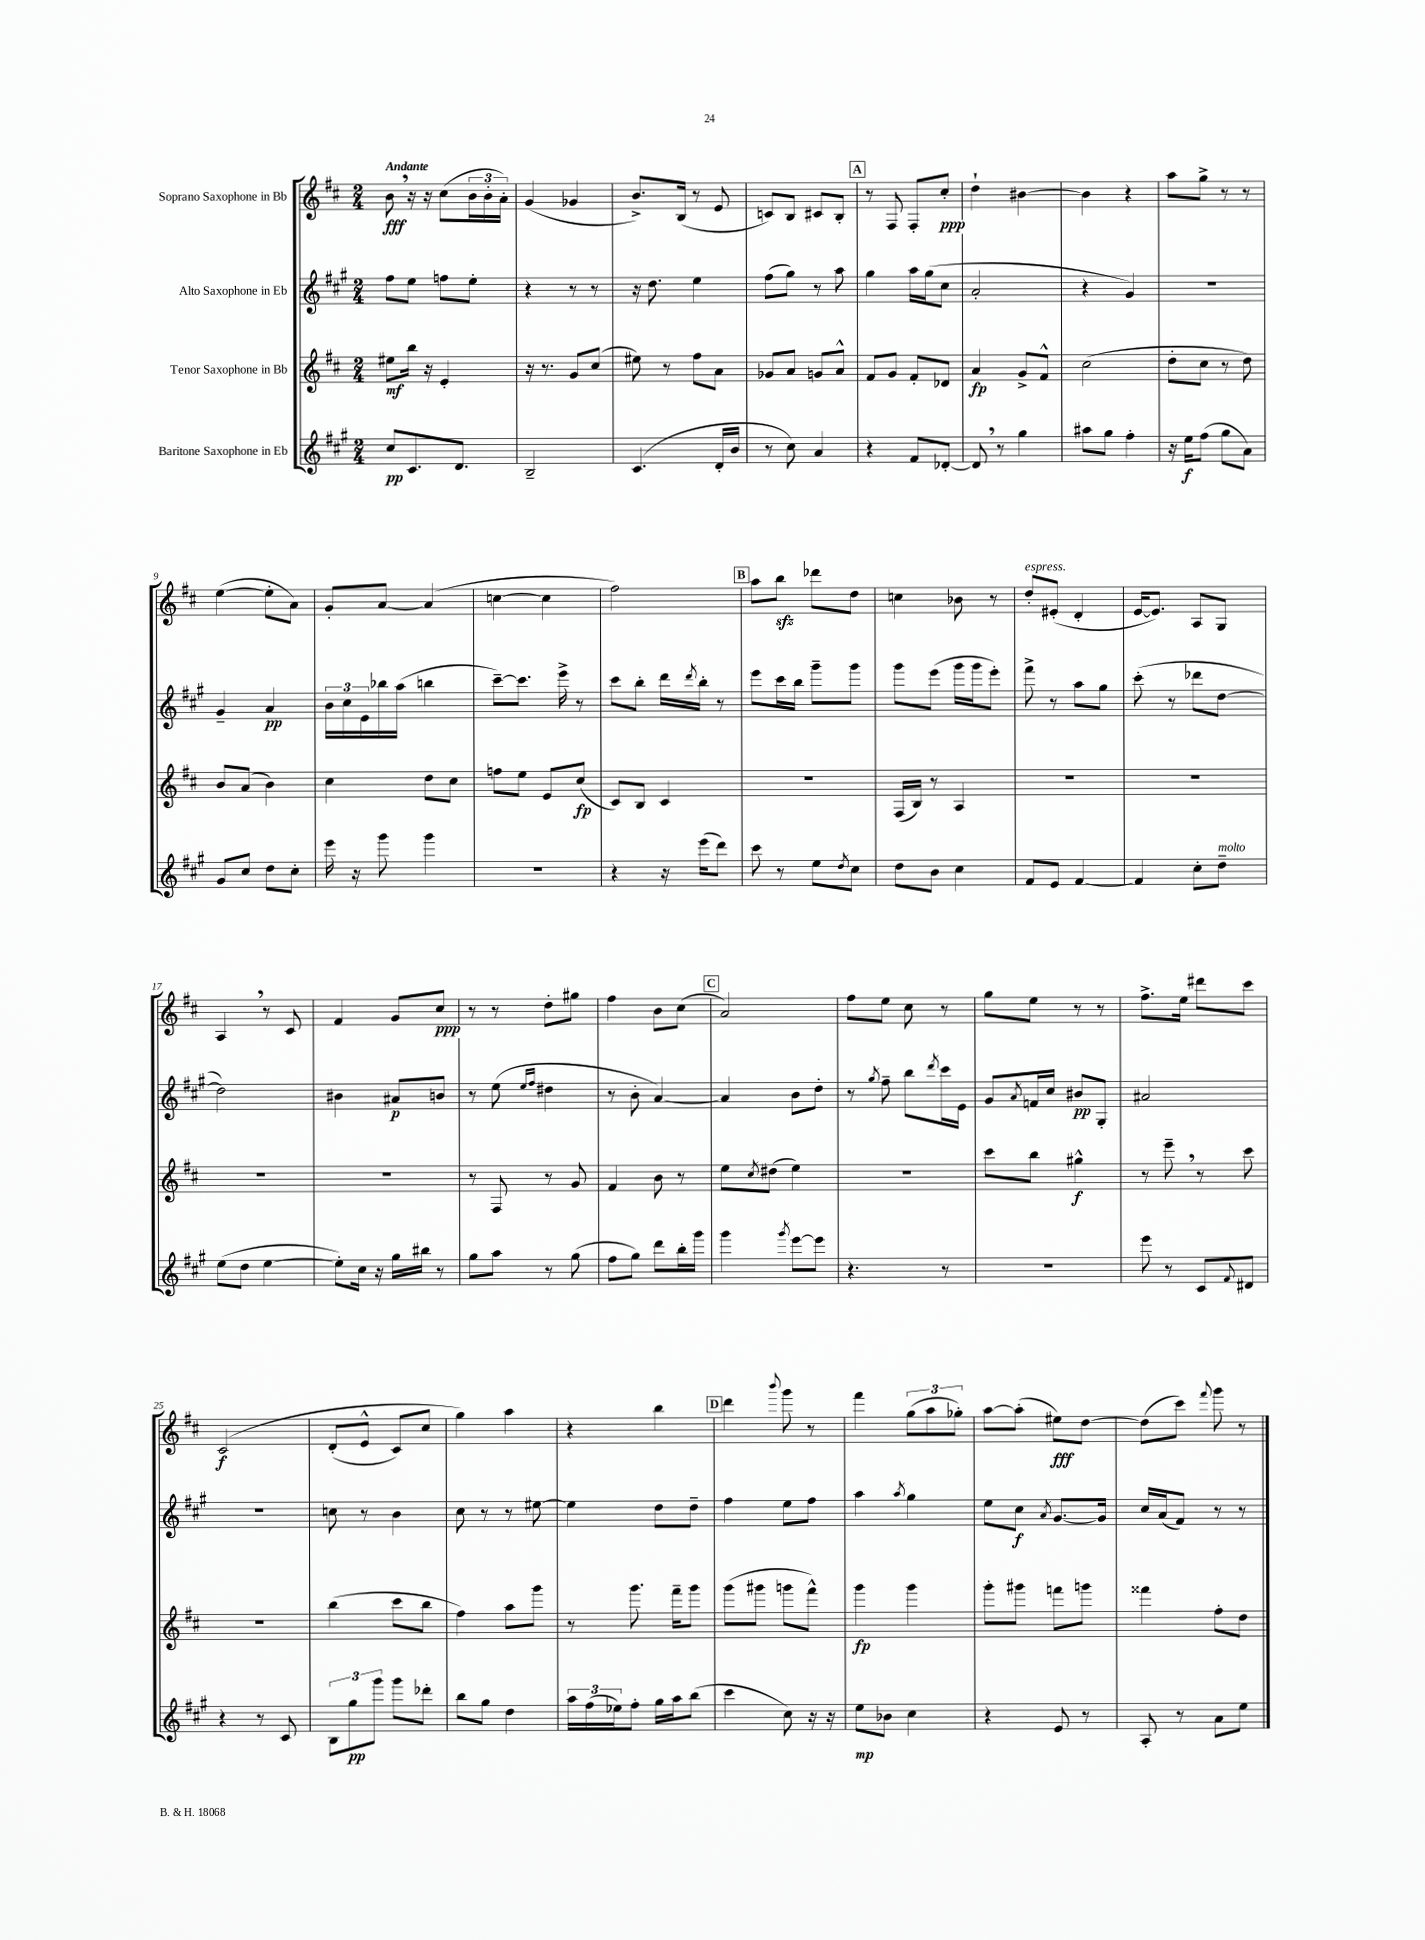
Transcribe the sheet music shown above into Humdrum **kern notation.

**kern	**kern	**kern	**kern
*staff4	*staff3	*staff2	*staff1
*clefG2	*clefG2	*clefG2	*clefG2
*k[f#c#g#]	*k[f#c#]	*k[f#c#g#]	*k[f#c#]
*M2/4	*M2/4	*M2/4	*M2/4
8cc#	8ee#	8ff#	8b
8.c#	16bb	8ee	16r
.	16r	.	16r
.	4e'	8ff	(8cc#
8.d	.	.	.
.	.	8ee'	24b
.	.	.	24b'
.	.	.	24a')
=	=	=	=
2B~	16r	4r	(4g
.	8.r	.	.
.	8g	8r	4g-
.	(8cc#	8r	.
=	=	=	=
(4.c#	8ee#)	16r	8.b^)
.	.	8.dd	.
.	8r	.	.
.	.	.	(16B
.	8ff#	4ee	8r
16d'	8a	.	8e
16b	.	.	.
=	=	=	=
8r	8g-	(8ff#	8c)
8cc#)	8a	8gg#)	8B
4a	8g	8r	8c#
.	8a^^	8aa	8B'
=	=	=	=
4r	8f#	4gg#	8r
.	8g	.	8F#
8f#	8f#'	16aa	8F#'
.	.	(16gg#	.
[8d-'	8d-	8cc#	8cc#'
=	=	=	=
8d-]	4a	2a'	4dd`
8r	.	.	.
4gg#	8g^	.	[4b#
.	8f#^^	.	.
=	=	=	=
8aa#	(2cc#	4r	4b#]
8gg#	.	.	.
4ff#'	.	4g#)	4r
=	=	=	=
16r	8dd'	2r	8aa
16ee	.	.	.
(8ff#	8cc#	.	8gg^
8gg#	8r	.	8r
8a)	8dd)	.	8r
=	=	=	=
8g#	8b	4g#~	([4ee
8cc#	(8a	.	.
8dd	4b)	4a	8ee']
8cc#'	.	.	8a)
=	=	=	=
16eee	4cc#	24b	8g'
.	.	24cc#	.
16r	.	.	.
.	.	24e	.
8ggg#	.	16bb-	[8a
.	.	(16aa	.
4ggg#	8dd	4bb	(4a]
.	8cc#	.	.
=	=	=	=
2r	8ff	[8ccc#~)	[4cc
.	8ee	8.ccc#]	.
.	8e	.	4cc]
.	.	16eee^	.
.	(8cc#	8r	.
=	=	=	=
4r	8c#)	8ccc#	2ff#)
.	8B	8bb'	.
16r	4c#	16ddd	.
.	.	8qddd	.
(16eee	.	16bb'	.
8ddd)	.	8r	.
=	=	=	=
8ccc#	2r	8eee	8aa
8r	.	16ccc#	8bb
.	.	16bb	.
8ee	.	8ggg#~	8ddd-
8qdd	.	.	.
8cc#	.	8ggg#	8dd
=	=	=	=
8dd	(16F#	8ggg#	4cc
.	16B)	.	.
8b	8r	(8eee	.
4cc#	4A	16ggg#	8b-
.	.	16ggg#	.
.	.	8eee')	8r
=	=	=	=
8f#	2r	8fff#^	8dd'
8e	.	8r	(8e#'
[4f#	.	8aa	4d'
.	.	8gg#	.
=	=	=	=
4f#]	2r	(8ccc#'	[16e
.	.	.	8.e])
.	.	8r	.
8cc#'	.	8ddd-	8A
8dd~	.	[8dd	8G
=	=	=	=
(8ee	2r	2dd])	4A
8dd	.	.	.
[4ee	.	.	8r
.	.	.	8c#
=	=	=	=
8ee'])	2r	4b#	4f#
16cc#	.	.	.
16r	.	.	.
16gg#	.	8a#	8g
16bb#	.	.	.
8r	.	8b	8cc#
=	=	=	=
8gg#	8r	8r	8r
8aa	8F#	(8ee	8r
.	.	16qqee	.
.	.	16qqff#	.
8r	8r	4dd#	8dd'
(8gg#	8g	.	8gg#
=	=	=	=
8ff#	4f#	8r	4ff#
8gg#)	.	8b'	.
8ddd	8b	[4a)	8b
16bb'	8r	.	(8cc#
16ggg#	.	.	.
=	=	=	=
4ggg#	8ee	4a]	2a)
.	8qcc#	.	.
.	(8dd#	.	.
8qggg#	.	.	.
[8eee	4ee)	8b	.
8eee]	.	8dd'	.
=	=	=	=
4.r	2r	8r	8ff#
.	.	8qgg#	.
.	.	8ff#~	8ee
.	.	8bb	8cc#
.	.	8qddd	.
8r	.	16ccc#	8r
.	.	16e	.
=	=	=	=
2r	8ccc#	8g#	8gg
.	.	8qa	.
.	8bb	16f	8ee
.	.	16cc#	.
.	4gg#^^	8b#	8r
.	.	8G#'	8r
=	=	=	=
8eee	8r	2a#	8.ff#^
8r	8eee~	.	.
.	.	.	16ee
8c#	8r	.	8ddd#
8qqf#	.	.	.
8d#	8ccc#	.	8ccc#
=	=	=	=
4r	2r	2r	&(2c#
8r	.	.	.
8c#	.	.	.
=	=	=	=
12B	(4bb	8cc	(8d'
12gg#	.	.	.
.	.	8r	8e^^
12ggg#	.	.	.
8ggg#	8ccc#	4b	8c#)
8ddd-'	8bb	.	8cc#
=	=	=	=
8bb	4ff#)	8cc#	4gg&)
8gg#	.	8r	.
4dd	8aa	8r	4aa
.	8ggg	[8ee#	.
=	=	=	=
24aa	8r	4ee#]	4r
(24ff#	.	.	.
24ee-)	.	.	.
8ff#'	8.ggg	.	.
16gg#	.	8dd	4bb
16aa	16fff#~	.	.
(8bb	8ggg	8dd~	.
=	=	=	=
4ccc#	(8ggg	4ff#	4ddd
.	8ggg#	.	.
.	.	.	8qqbbb
8cc#)	8ggg	8ee	8ggg
16r	8fff#^^)	8ff#	8r
16r	.	.	.
=	=	=	=
8ee	4ggg	4aa	4fff#
8b-	.	.	.
.	.	8qaa	.
4cc#	4ggg	4gg#	(12gg
.	.	.	12aa
.	.	.	12gg-')
=	=	=	=
4r	8ggg'	8ee	[8aa
.	8ggg#	8cc#	(8aa']
.	.	8qa	.
8e	8fff	[8.g#	8ee#)
8r	8ggg	.	[8dd
.	.	16g#]	.
=	=	=	=
8A'	4fff##	16cc#	(8dd]
.	.	(16a	.
8r	.	8f#)	8ccc#)
.	.	.	8qqfff#
8a	8ff#'	8r	8ggg
8ee	8dd	8r	8r
==	==	==	==
*-	*-	*-	*-
